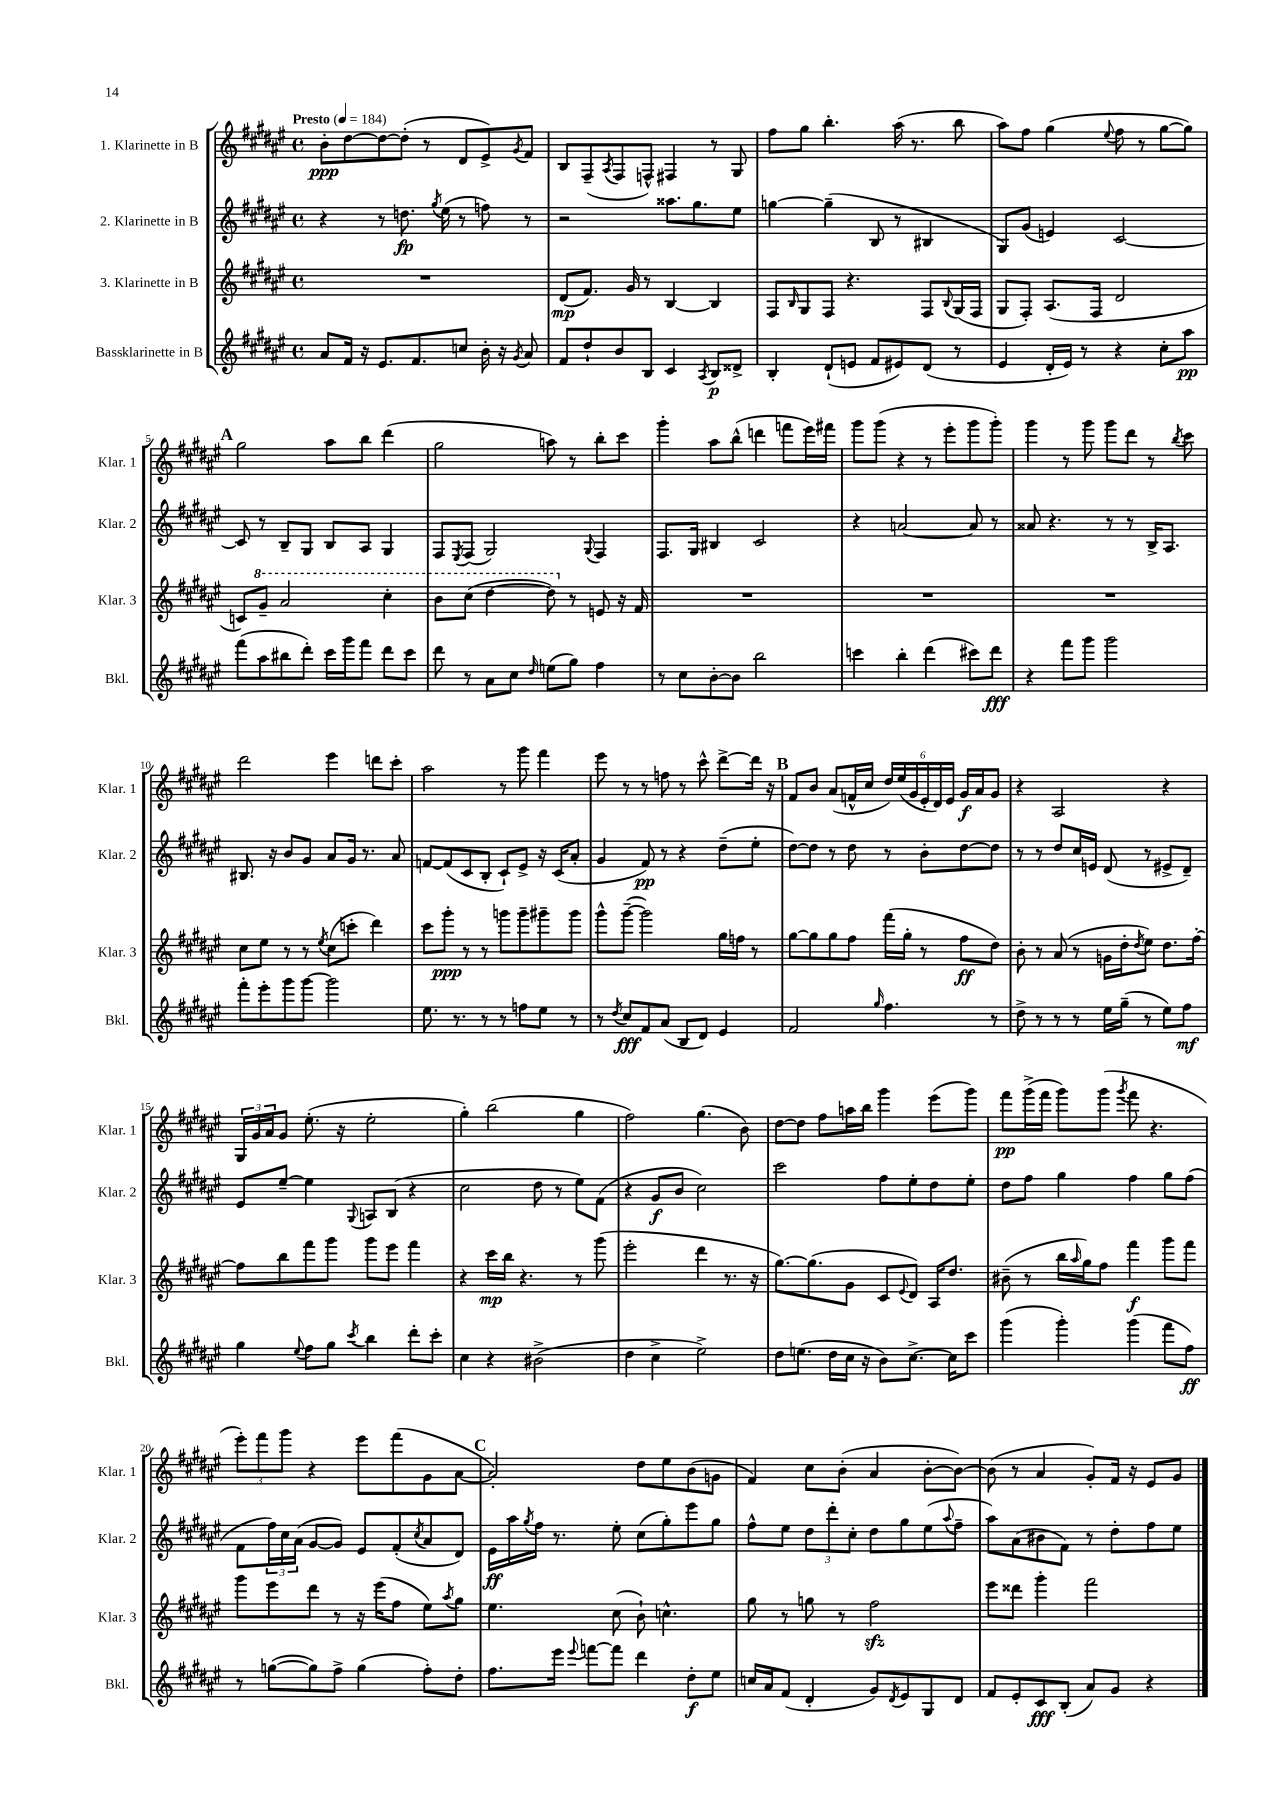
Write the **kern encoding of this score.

**kern	**dynam	**kern	**dynam	**kern	**dynam	**kern	**dynam
*part4	*part4	*part3	*part3	*part2	*part2	*part1	*part1
*staff4	*staff4	*staff3	*staff3	*staff2	*staff2	*staff1	*staff1
*I"Bassklarinette in B	*	*I"3. Klarinette in B	*	*I"2. Klarinette in B	*	*I"1. Klarinette in B	*
*I'Bkl.	*	*I'Klar. 3	*	*I'Klar. 2	*	*I'Klar. 1	*
*clefG2	*	*clefG2	*	*clefG2	*	*clefG2	*
*k[f#c#g#d#a#e#]	*	*k[f#c#g#d#a#e#]	*	*k[f#c#g#d#a#e#]	*	*k[f#c#g#d#a#e#]	*
*M4/4	*	*M4/4	*	*M4/4	*	*M4/4	*
*met(c)	*	*met(c)	*	*met(c)	*	*met(c)	*
*MM184	*	*MM184	*	*MM184	*	*MM184	*
=1	=1	=1	=1	=1	=1	=1	=1
!	!	!	!	!	!	!LO:TX:a:B:t=Presto	!
8a#/L	.	1r	.	4r	.	8b'\L	ppp
16f#/Jk	.	.	.	.	.	[8dd#\	.
16r	.	.	.	.	.	.	.
8.e#/L	.	.	.	8r	.	8dd#\_	.
.	.	.	.	8.ddn\	fp	(8dd#'\J]	.
8.f#/	.	.	.	.	.	.	.
.	.	.	.	.	.	8r	.
.	.	.	.	8qgg#/	.	.	.
.	.	.	.	(16ee#\	.	.	.
8ccn/J	.	.	.	8r	.	8d#/L	.
16b'\	.	.	.	8ffn\)	.	8e#^/)	.
16r	.	.	.	.	.	.	.
8qg#/	.	.	.	.	.	8qg#/	.
8a#/	.	.	.	8r	.	8f#/J	.
=2	=2	=2	=2	=2	=2	=2	=2
8f#/L	.	(8d#/L	mp	2r	.	8B/L	.
8dd#`/	.	8.f#/J)	.	.	.	(8F#~/	.
.	.	.	.	.	.	8qA#/	.
8b/	.	.	.	.	.	8F#/	.
.	.	16g#/	.	.	.	.	.
8B/J	.	8r	.	.	.	8Fn^^/J)	.
4c#/	.	[4B/	.	8.aa##X\L	.	4F#X/	.
.	.	.	.	8.gg#\	.	.	.
8qA#/	.	.	.	.	.	.	.
8B/L	p	4B/]	.	.	.	8r	.
8d##X^/J	.	.	.	8ee#\J	.	8G#/	.
=3	=3	=3	=3	=3	=3	=3	=3
4B'/	.	8F#/L	.	[4ggn\	.	8ff#\L	.
.	.	16qqB/	.	.	.	.	.
.	.	8G#/	.	.	.	8gg#\J	.
(8d#`/L	.	8F#/J	.	(4gg~\]	.	4.bb'\	.
8en/J	.	4.r	.	.	.	.	.
8f#/L	.	.	.	8B/	.	.	.
8e#X/)	.	.	.	8r	.	(16aa#\	.
.	.	.	.	.	.	8.r	.
(8d#/J	.	8F#/L	.	4B#X/	.	.	.
.	.	8qqB/	.	.	.	.	.
8r	.	(16G#/L	.	.	.	8bb\	.
.	.	16F#/JJ	.	.	.	.	.
=4	=4	=4	=4	=4	=4	=4	=4
4e#/	.	8G#/L	.	8G#/L)	.	8aa#\L)	.
.	.	8F#'/J)	.	(8g#/J	.	8ff#\J	.
16d#'/LL	.	(8.A#/L	.	4en/)	.	(4gg#\	.
16e#/JJ)	.	.	.	.	.	.	.
8r	.	.	.	.	.	.	.
.	.	16F#/Jk	.	.	.	.	.
.	.	.	.	.	.	8qqee#/	.
4r	.	2d#/	.	[2c#/	.	8ff#\	.
.	.	.	.	.	.	8r	.
8cc#'\L	.	.	.	.	.	[8gg#\L	.
8aa#\J	pp	.	.	.	.	8gg#\J])	.
!!LO:LB:g=z
!!LO:REH:place=s1:t=A
=5	=5	=5	=5	=5	=5	=5	=5
(8fff#\L	.	8cn/L)	.	8c#/]	.	2gg#\	.
*	*	*8va	*	*	*	*	*
8aa#\	.	8gg#~/J	.	8r	.	.	.
8bb#X\	.	2aa#/	.	8B~/L	.	.	.
8ddd#'\J)	.	.	.	8G#/J	.	.	.
16ccc#\LL	.	.	.	8B/L	.	8aa#\L	.
16ggg#\J	.	.	.	.	.	.	.
8fff#\J	.	.	.	8A#/J	.	8bb\J	.
8ddd#\L	.	4ccc#'\	.	4G#/	.	(4ddd#\	.
8ccc#\J	.	.	.	.	.	.	.
=6	=6	=6	=6	=6	=6	=6	=6
8ddd#\	.	8bb\L	.	8F#/L	.	2gg#\	.
.	.	.	.	8qE#/	.	.	.
8r	.	(8ccc#\J	.	(8F#/J	.	.	.
8a#\L	.	[4ddd#\	.	2G#/)	.	.	.
8cc#\J	.	.	.	.	.	.	.
16qqdd#/	.	.	.	.	.	.	.
(8een\L	.	8ddd#\])	.	.	.	8aan\)	.
*	*	*X8va	*	*	*	*	*
8gg#\J)	.	8r	.	.	.	8r	.
.	.	.	.	8qqG#/	.	.	.
4ff#\	.	8en/	.	4F#/	.	8bb'\L	.
.	.	16r	.	.	.	8ccc#\J	.
.	.	16f#/	.	.	.	.	.
=7	=7	=7	=7	=7	=7	=7	=7
8r	.	1r	.	8.F#/L	.	4ggg#'\	.
8cc#\L	.	.	.	.	.	.	.
.	.	.	.	16G#/Jk	.	.	.
[8b'\	.	.	.	4B#X/	.	8aa#\L	.
8b\J]	.	.	.	.	.	(8bb^^\J	.
2bb\	.	.	.	2c#/	.	4dddn\	.
.	.	.	.	.	.	8fffn\L	.
.	.	.	.	.	.	16eee#\L)	.
.	.	.	.	.	.	16fff#X\JJ	.
=8	=8	=8	=8	=8	=8	=8	=8
4cccn\	.	1r	.	4r	.	8ggg#\L	.
.	.	.	.	.	.	(8ggg#\J	.
4bb'\	.	.	.	[2an/	.	4r	.
(4ddd#\	.	.	.	.	.	8r	.
.	.	.	.	.	.	8eee#'\L	.
8ccc#X\L)	.	.	.	8a/]	.	8ggg#\	.
8ddd#\J	fff	.	.	8r	.	8ggg#'\J)	.
=9	=9	=9	=9	=9	=9	=9	=9
4r	.	1r	.	8a##X/	.	4ggg#\	.
.	.	.	.	4.r	.	.	.
8fff#\L	.	.	.	.	.	8r	.
8ggg#\J	.	.	.	.	.	8ggg#\	.
2ggg#\	.	.	.	8r	.	8ggg#\L	.
.	.	.	.	8r	.	8ddd#\J	.
.	.	.	.	16B^/KL	.	8r	.
.	.	.	.	8.A#/J	.	.	.
.	.	.	.	.	.	8qbb/	.
.	.	.	.	.	.	8ccc#\	.
!!LO:LB:g=z
=10	=10	=10	=10	=10	=10	=10	=10
8fff#'\L	.	8cc#\L	.	8.B#X/	.	2ddd#\	.
8eee#'\	.	8ee#\J	.	.	.	.	.
.	.	.	.	16r	.	.	.
8ggg#\	.	8r	.	8b/L	.	.	.
[8ggg#\J	.	8r	.	8g#/J	.	.	.
.	.	8qee#/	.	.	.	.	.
2ggg#\]	.	(8cc#\L	.	8a#/L	.	4eee#\	.
.	.	8cccn'\J	.	16g#/Jk	.	.	.
.	.	.	.	8.r	.	.	.
.	.	4ddd#\)	.	.	.	8dddn\L	.
.	.	.	.	8a#/	.	8ccc#'\J	.
=11	=11	=11	=11	=11	=11	=11	=11
8.ee#\	.	8ccc#\L	.	[8fn/L	.	2aa#\	.
.	.	8ggg#'\J	ppp	(8f/]	.	.	.
8.r	.	.	.	.	.	.	.
.	.	8r	.	8c#/	.	.	.
8r	.	8r	.	8B'/J	.	.	.
8r	.	8gggn\L	.	8c#`/L)	.	8r	.
8ffn\L	.	8ggg~\	.	8e#^/J	.	8ggg#\	.
8ee#\J	.	8ggg#X~\	.	16r	.	4fff#\	.
.	.	.	.	(16c#/KL	.	.	.
8r	.	8ggg#\J	.	8a#'/J	.	.	.
=12	=12	=12	=12	=12	=12	=12	=12
8r	.	8ggg#^^\L	.	4g#/	.	8eee#\	.
8qdd#/	.	.	.	.	.	.	.
8cc#/L	fff	([8ggg#~\J	.	.	.	8r	.
8f#/	.	2ggg#\])	.	8f#/)	pp	8r	.
(8a#/J	.	.	.	8r	.	8ffn\	.
8B/L	.	.	.	4r	.	8r	.
8d#/J)	.	.	.	.	.	8ccc#^^\	.
4e#/	.	16gg#\LL	.	(8dd#~\L	.	[8ddd#^\L	.
.	.	16ffn\JJ	.	.	.	.	.
.	.	8r	.	8ee#'\J	.	16ddd#\Jk]	.
.	.	.	.	.	.	16r	.
!!LO:REH:place=s1:t=B
=13	=13	=13	=13	=13	=13	=13	=13
2f#/	.	[8gg#\L	.	[8dd#\L)	.	8f#/L	.
.	.	8gg#\]	.	8dd#\J]	.	8b/J	.
.	.	8gg#\	.	8r	.	(8a#/L	.
.	.	8ff#\J	.	8dd#\	.	16fn^^/L	.
.	.	.	.	.	.	16cc#/JJ	.
16qqgg#/	.	.	.	.	.	.	.
4.ff#\	.	(16fff#\LL	.	8r	.	24dd#/LL)	.
.	.	.	.	.	.	(24ee#/	.
.	.	16gg#'\JJ	.	.	.	.	.
.	.	.	.	.	.	24g#/	.
.	.	8r	.	8b'\L	.	24e#'/	.
.	.	.	.	.	.	24d#/)	.
.	.	.	.	.	.	24e#/JJ	.
.	.	8ff#\L	ff	[8dd#\	.	16g#/LL	f
.	.	.	.	.	.	16a#/J	.
8r	.	8dd#\J)	.	8dd#\J]	.	8g#/J	.
=14	=14	=14	=14	=14	=14	=14	=14
8dd#^\	.	8b'\	.	8r	.	4r	.
8r	.	8r	.	8r	.	.	.
8r	.	(8a#/	.	8dd#/L	.	2A#/	.
8r	.	8r	.	16cc#/L	.	.	.
.	.	.	.	16en/JJ	.	.	.
16ee#\LL	.	16gn\LL	.	(8d#/	.	.	.
(16gg#~\JJ	.	16dd#'\J	.	.	.	.	.
.	.	8qdd#/	.	.	.	.	.
8r	.	8ee#\J)	.	8r	.	.	.
8ee#\L)	.	8.dd#\L	.	8e#X^/L	.	4r	.
8ff#\J	mf	.	.	8d#~/J)	.	.	.
.	.	[16ff#'\Jk	.	.	.	.	.
!!LO:LB:g=z
=15	=15	=15	=15	=15	=15	=15	=15
4gg#\	.	8ff#\L]	.	8e#/L	.	24G#/LL	.
.	.	.	.	.	.	24g#/	.
.	.	.	.	.	.	24a#/J	.
.	.	8bb\	.	[8ee#~/J	.	8g#/J	.
8qqee#/	.	.	.	.	.	.	.
8ff#\L	.	8fff#\	.	4ee#\]	.	(8.ee#'\	.
8gg#\J	.	8ggg#\J	.	.	.	.	.
.	.	.	.	.	.	16r	.
8qccc#/	.	.	.	8qqG#/	.	.	.
4bb\	.	8ggg#\L	.	8An/L	.	2ee#'\	.
.	.	8eee#\J	.	(8B/J	.	.	.
8ddd#'\L	.	4fff#\	.	4r	.	.	.
8ccc#'\J	.	.	.	.	.	.	.
=16	=16	=16	=16	=16	=16	=16	=16
4cc#\	.	4r	.	2cc#\	.	4gg#'\)	.
4r	.	16ccc#\LL	mp	.	.	(2bb\	.
.	.	16bb\JJ	.	.	.	.	.
.	.	4.r	.	.	.	.	.
(2b#X^\	.	.	.	8dd#\	.	.	.
.	.	.	.	8r	.	.	.
.	.	8r	.	8ee#\L)	.	4gg#\	.
.	.	(8ggg#\	.	(8f#\J	.	.	.
=17	=17	=17	=17	=17	=17	=17	=17
4dd#\	.	2eee#'\	.	4r	.	2ff#\)	.
4cc#^\	.	.	.	8g#/L	f	.	.
.	.	.	.	8b/J	.	.	.
2ee#^\)	.	4ddd#\	.	2cc#\)	.	(4.gg#\	.
.	.	8.r	.	.	.	.	.
.	.	.	.	.	.	8b\)	.
.	.	16r	.	.	.	.	.
=18	=18	=18	=18	=18	=18	=18	=18
8dd#\L	.	[8.gg#\L)	.	2ccc#\	.	[8dd#\L	.
(8.een\J	.	.	.	.	.	8dd#\J]	.
.	.	(8.gg#\]	.	.	.	.	.
.	.	.	.	.	.	8ff#\L	.
16dd#\LL	.	.	.	.	.	.	.
16cc#\JJ	.	8g#\J	.	.	.	16aan\L	.
16r	.	.	.	.	.	16bb\JJ	.
8b\L)	.	8c#/L	.	8ff#\L	.	4ggg#\	.
.	.	8qqe#/	.	.	.	.	.
[8.cc#^\J	.	8d#/J)	.	8ee#'\	.	.	.
.	.	16A#/KL	.	8dd#\	.	(8eee#\L	.
16cc#\KL]	.	8.dd#/J	.	.	.	.	.
8ccc#\J	.	.	.	8ee#'\J	.	8ggg#\J)	.
=19	=19	=19	=19	=19	=19	=19	=19
(4ggg#\	.	(8b#X~\	.	8dd#\L	.	8fff#\L	pp
.	.	8r	.	8ff#\J	.	(16ggg#^\L	.
.	.	.	.	.	.	16fff#\JJ	.
4ggg#'\)	.	16bb\LL	.	4gg#\	.	8ggg#\L)	.
.	.	16qqaa#/	.	.	.	.	.
.	.	16gg#\J)	.	.	.	.	.
.	.	8ff#\J	.	.	.	(8ggg#\J	.
.	.	.	.	.	.	8qggg#/	.
(4ggg#\	.	4fff#\	f	4ff#\	.	8fff#\	.
.	.	.	.	.	.	4.r	.
8fff#\L	.	8ggg#\L	.	8gg#\L	.	.	.
8ff#\J)	ff	8fff#\J	.	(8ff#\J	.	.	.
!!LO:LB:g=z
=20	=20	=20	=20	=20	=20	=20	=20
8r	.	8ggg#\L	.	8f#\L	.	12eee#'\L)	.
.	.	.	.	.	.	12fff#\	.
([8ggn\L	.	8eee#\	.	24ff#\L)	.	.	.
.	.	.	.	24cc#\	.	12ggg#\J	.
.	.	.	.	(24a#\JJ	.	.	.
8gg\])	.	8ddd#\J	.	[8g#/L	.	4r	.
8ff#^\J	.	8r	.	8g#/J])	.	.	.
(4gg\	.	16r	.	8e#/L	.	8eee#\L	.
.	.	(16eee#\KL	.	.	.	.	.
.	.	8ff#\J	.	(8f#'/	.	(8fff#\	.
.	.	.	.	8qcc#/	.	.	.
8ff#'\L)	.	8ee#\L)	.	8a#/	.	8g#\	.
.	.	8qaa#/	.	.	.	.	.
8dd#'\J	.	8gg#\J	.	8d#/J)	.	[8a#\J	.
!!LO:REH:place=s1:t=C
=21	=21	=21	=21	=21	=21	=21	=21
8.ff#\L	.	4.ee#\	.	16e#\LL	ff	2a#'/])	.
.	.	.	.	16aa#\	.	.	.
.	.	.	.	8qgg#/	.	.	.
.	.	.	.	16ff#\JJ	.	.	.
16eee#\Jk	.	.	.	8.r	.	.	.
8qqeee#/	.	.	.	.	.	.	.
[8fffn\L	.	.	.	.	.	.	.
8fff\J]	.	(8cc#\	.	8ee#'\	.	.	.
4ddd#\	.	8b`\)	.	(8cc#\L	.	8dd#\L	.
.	.	4.ccn^^\	.	8gg#'\)	.	8ee#\	.
8dd#'\L	f	.	.	8eee#\	.	(8b\	.
8ee#\J	.	.	.	8gg#\J	.	8gn\J	.
=22	=22	=22	=22	=22	=22	=22	=22
16ccn/LL	.	8gg#\	.	8ff#^^\L	.	4f#/)	.
16a#/J	.	.	.	.	.	.	.
(8f#/J	.	8r	.	8ee#\J	.	.	.
4d#'/	.	8ggn\	.	12dd#\L	.	8cc#\L	.
.	.	.	.	12ddd#'\	.	.	.
.	.	8r	.	.	.	(8b'\J	.
.	.	.	.	12cc#'\J	.	.	.
8g#/L)	.	2ff#zz\	.	8dd#\L	.	4a#/	.
8qd#/	.	.	.	.	.	.	.
8e#/	.	.	.	8gg#\	.	.	.
8G#/	.	.	.	(8ee#\	.	[8b'\L	.
.	.	.	.	8qqaa#/	.	.	.
8d#/J	.	.	.	8ff#~\J	.	8b\J_)	.
=23	=23	=23	=23	=23	=23	=23	=23
8f#/L	.	8eee#\L	.	8aa#\L)	.	(8b\]	.
8e#'/	.	8ddd##X\J	.	(8a#\	.	8r	.
8c#/	fff	4ggg#'\	.	8b#X\	.	4a#/	.
(8B'/J	.	.	.	8f#\J)	.	.	.
8a#/L)	.	2fff#\	.	8r	.	8g#'/L)	.
8g#/J	.	.	.	8dd#'\L	.	16f#/Jk	.
.	.	.	.	.	.	16r	.
4r	.	.	.	8ff#\	.	8e#/L	.
.	.	.	.	8ee#\J	.	8g#/J	.
==	==	==	==	==	==	==	==
*-	*-	*-	*-	*-	*-	*-	*-
